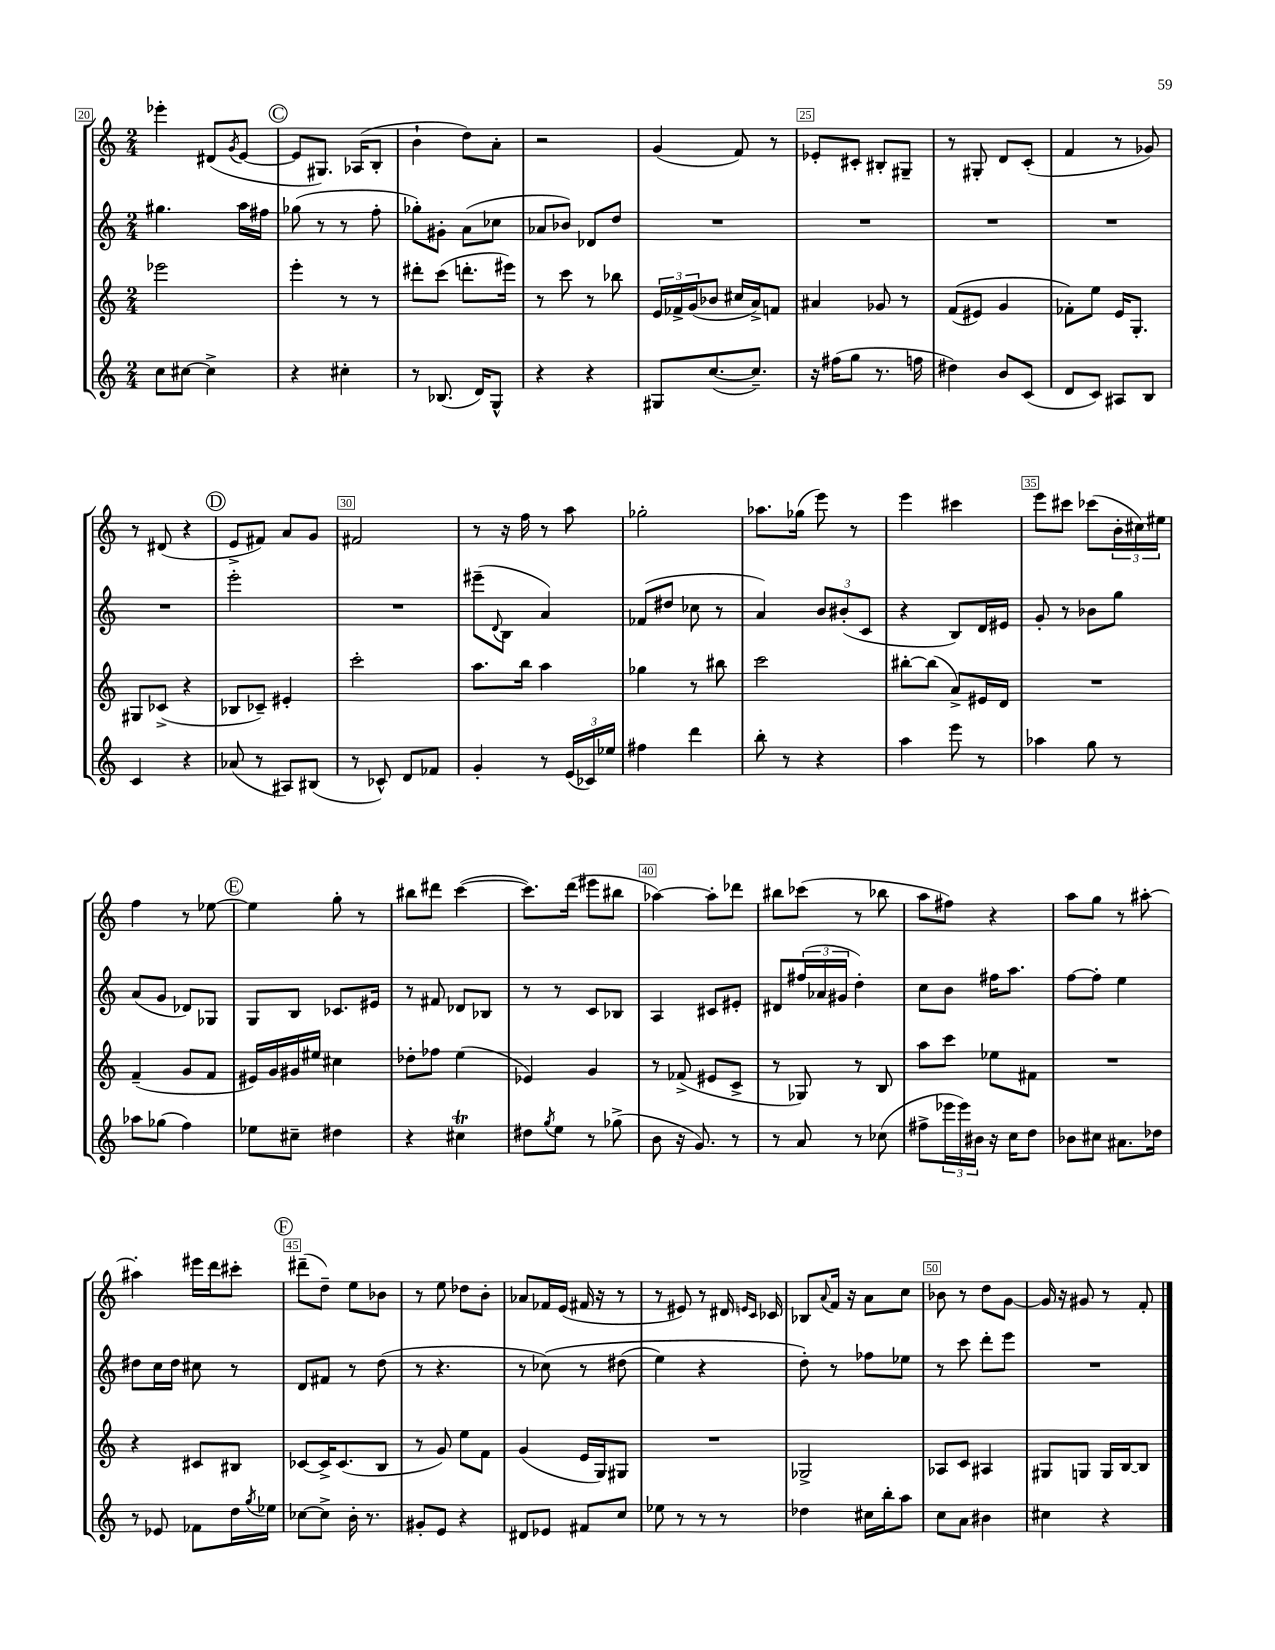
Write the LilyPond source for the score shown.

<<
\new StaffGroup <<
\new Staff = "s0" {
    \clef treble \key c \major \numericTimeSignature \time 2/4
    ees'''4-. dis'8( \acciaccatura { g'8 } e'8~ |
    \mark \markup { \circle "C" } e'8 gis8.) aes16( b8-. |
    b'4-! d''8) a'8-. |
    r2 |
    g'4( f'8) r8 |
    ees'8-. cis'8-. bis8-. gis8-- |
    r8 gis8-. d'8 c'8-.( |
    f'4 r8 ges'8) |
    r8 dis'8( r4 |
    \mark \markup { \circle "D" } e'8-> fis'8) a'8 g'8 |
    fis'2 |
    r8 r16 f''16 r8 a''8 |
    ges''2-. |
    aes''8. ges''16( e'''8) r8 |
    e'''4 cis'''4 |
    e'''8 cis'''8 ces'''8( \tuplet 3/2 { b'16-. cis''16) eis''16 } |
    f''4 r8 ees''8~ |
    \mark \markup { \circle "E" } ees''4 g''8-. r8 |
    bis''8 dis'''8 c'''4~( |
    c'''8.) d'''16( eis'''8 bis''8 |
    aes''4~) aes''8-. des'''8 |
    bis''8 ces'''8( r8 bes''8 |
    a''8 fis''8) r4 |
    a''8 g''8 r8 ais''8~-. |
    ais''4-. eis'''16 d'''16 cis'''8-. |
    \mark \markup { \circle "F" } dis'''8--( d''8--) e''8 bes'8 |
    r8 e''8 des''8 b'8-. |
    aes'8 fes'16 e'16( fis'16 r16 r8 |
    r8 eis'8) r8 dis'16 \grace { e'16 c'16 } ces'16 |
    bes8 \appoggiatura { a'8 } f'16 r16 a'8 c''8 |
    bes'8 r8 d''8 g'8~ |
    g'16 r16 gis'8 r8 f'8-. \bar "|." |
}
\new Staff = "s1" {
    \clef treble \key c \major \numericTimeSignature \time 2/4
    gis''4. a''16 fis''16 |
    \mark \markup { \circle "C" } ges''8( r8 r8 f''8-. |
    ges''8-.) gis'8-. a'8( ces''8 |
    aes'8 bes'8) des'8 d''8 |
    R2 |
    R2 |
    R2 |
    R2 |
    R2 |
    \mark \markup { \circle "D" } e'''2-. |
    R2 |
    eis'''8--( \appoggiatura { d'8 } b8 a'4) |
    fes'8( dis''8 ces''8 r8 |
    a'4) \tuplet 3/2 { b'8 bis'8-.( c'8 } |
    r4 b8) d'16 eis'16 |
    g'8-. r8 bes'8 g''8 |
    a'8( g'8 des'8) ges8 |
    \mark \markup { \circle "E" } g8 b8 ces'8. eis'16 |
    r8 fis'8 des'8 bes8 |
    r8 r8 c'8 bes8 |
    a4 cis'8 eis'8-. |
    dis'8 \tuplet 3/2 { fis''16( aes'16 gis'16 } d''4-.) |
    c''8 b'8 fis''16 a''8. |
    f''8~ f''8-. e''4 |
    dis''8 c''16 dis''16 cis''8 r8 |
    \mark \markup { \circle "F" } d'8 fis'8 r8 d''8( |
    r8 r4. |
    r8 ces''8)\( r8 dis''8( |
    e''4) r4 |
    d''8-.\) r8 fes''8 ees''8 |
    r8 c'''8 d'''8-. e'''8 |
    R2 \bar "|." |
}
\new Staff = "s2" {
    \clef treble \key c \major \numericTimeSignature \time 2/4
    ees'''2 |
    \mark \markup { \circle "C" } e'''4-. r8 r8 |
    dis'''8-. c'''8( d'''8.-. eis'''16) |
    r8 c'''8 r8 bes''8 |
    \tuplet 3/2 { e'16 fes'16-> g'16( } bes'8 cis''16 a'16->) f'8 |
    ais'4 ges'8 r8 |
    f'8(\( eis'8) g'4 |
    fes'8-.\) e''8 e'16 g8.-. |
    gis8 ces'8->( r4 |
    \mark \markup { \circle "D" } bes8 ces'8--) eis'4-. |
    c'''2-. |
    a''8. b''16 a''4 |
    ges''4 r8 bis''8 |
    c'''2 |
    bis''8~-. bis''8( a'8->) eis'16 d'16 |
    R2 |
    f'4--( g'8 f'8 |
    \mark \markup { \circle "E" } eis'16) g'16 gis'16 eis''16 cis''4 |
    des''8-. fes''8 e''4( |
    ees'4) g'4 |
    r8 fes'8->( eis'8 c'8-> |
    r8 ges8) r8 b8 |
    a''8 c'''8 ees''8 fis'8 |
    R2 |
    r4 cis'8 bis8 |
    \mark \markup { \circle "F" } ces'8~ ces'16-> ces'8.( b8 |
    r8 g'8) e''8 f'8 |
    g'4( e'16 g16) gis8 |
    R2 |
    ges2-> |
    aes8 c'8 ais4 |
    gis8 g8 g16 b16~ b8 \bar "|." |
}
\new Staff = "s3" {
    \clef treble \key c \major \numericTimeSignature \time 2/4
    c''8 cis''8~ cis''4-> |
    \mark \markup { \circle "C" } r4 cis''4-. |
    r8 bes8.( d'16) g8-^ |
    r4 r4 |
    gis8 c''8.~( c''8.--) |
    r16 fis''16( g''8 r8. f''16 |
    dis''4) b'8 c'8( |
    d'8 c'8) ais8 b8 |
    c'4 r4 |
    \mark \markup { \circle "D" } aes'8( r8 ais8) bis8( |
    r8 ces'8-^) d'8 fes'8 |
    g'4-. r8 \tuplet 3/2 { e'16( ces'16) ees''16 } |
    fis''4 d'''4 |
    b''8-. r8 r4 |
    a''4 e'''8 r8 |
    aes''4 g''8 r8 |
    aes''8 ges''8( f''4) |
    \mark \markup { \circle "E" } ees''8 cis''8-- dis''4 |
    r4 cis''4\trill |
    dis''8 \acciaccatura { g''8 } e''8 r8 ges''8->( |
    b'8 r16 g'8.) r8 |
    r8 a'8 r8 ces''8( |
    fis''8-> \tuplet 3/2 { ees'''16 ees'''16) bis'16 } r16 c''16 d''8 |
    bes'8 cis''8 ais'8. des''16 |
    r8 ees'8 fes'8 d''16 \acciaccatura { g''8 } ees''16 |
    \mark \markup { \circle "F" } ces''8~ ces''8-> b'16-. r8. |
    gis'8-. e'8 r4 |
    dis'8 ees'8 fis'8 c''8 |
    ees''8 r8 r8 r8 |
    des''4 cis''16 b''16-. a''8 |
    c''8 a'8 bis'4 |
    cis''4 r4 \bar "|." |
}
>>
>>
\layout { \context { \Score currentBarNumber = #20 \override BarNumber.break-visibility = ##(#f #t #t) barNumberVisibility = #(every-nth-bar-number-visible 5) \override BarNumber.stencil = #(make-stencil-boxer 0.1 0.3 ly:text-interface::print) } }
